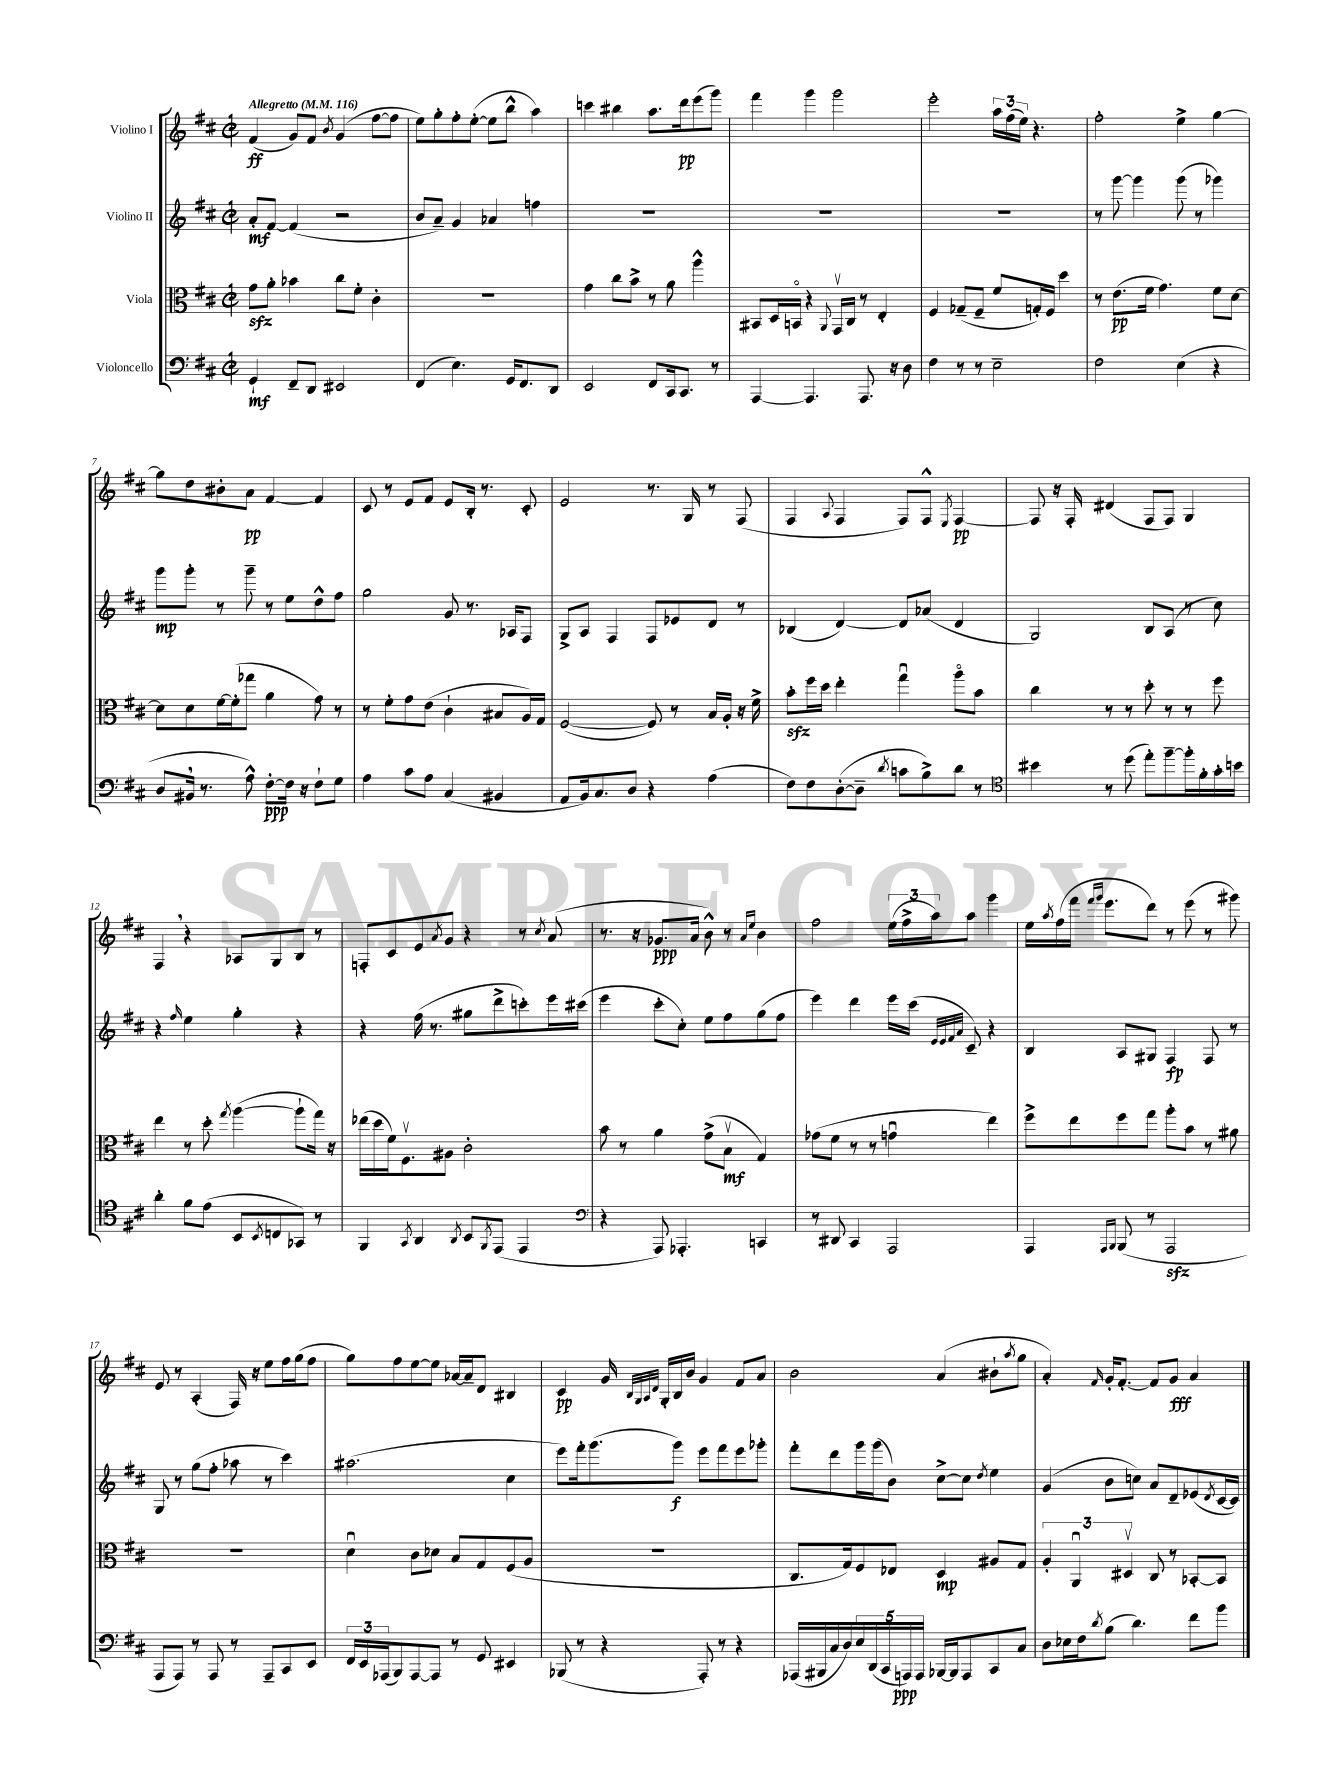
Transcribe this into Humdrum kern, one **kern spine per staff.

**kern	**kern	**kern	**kern
*staff4	*staff3	*staff2	*staff1
*clefF4	*clefC3	*clefG2	*clefG2
*k[f#c#]	*k[f#c#]	*k[f#c#]	*k[f#c#]
*M2/2	*M2/2	*M2/2	*M2/2
*met(c|)	*met(c|)	*met(c|)	*met(c|)
*MM116	*MM116	*MM116	*MM116
4GG`	8g	8a'	(4f#
.	8a'	[8f#	.
8FF#~	4b-	(4f#]	8g)
8DD	.	.	8f#
.	.	.	8qb
2EE#	8cc#	2r	(4g
.	8f#'	.	.
.	4c#'	.	[8ff#
.	.	.	8ff#]
=	=	=	=
(4FF#	1r	8b	8ee)
.	.	8a~)	8gg'
4.E)	.	4g	8ff#'
.	.	.	([8ee'
.	.	4a-	8ee]
16GG	.	.	8bb^^
8.FF#	.	.	.
.	.	4ff	4aa)
8DD	.	.	.
=	=	=	=
2EE	4g	1r	4ccc
.	8cc#	.	4bb#
.	8b^	.	.
8FF#	8r	.	8.aa
16CC#	8a	.	.
8.CC#	.	.	16ddd
.	4aa^^	.	(8eee
8r	.	.	8ggg)
=	=	=	=
[4AAA	8BB#	1r	4fff#
.	16D	.	.
.	16BBo	.	.
4.AAA]	4r	.	4ggg
.	8qqAA	.	.
.	16GGv	.	2ggg
.	16C#	.	.
8.AAA	8r	.	.
.	4E'	.	.
16r	.	.	.
8D	.	.	.
=	=	=	=
4F#	4F#	1r	2eee'
8r	(8G-~	.	.
8r	8F#~	.	.
2E~	8f#	.	24aa
.	.	.	(24ff#
.	.	.	24ee)
.	16G')	.	4.r
.	16F#	.	.
.	4dd	.	.
=	=	=	=
2F#	8r	8r	2ff#'
.	(8.e	[8ggg	.
.	.	4ggg]	.
.	16f#	.	.
.	4.g)	.	.
(4E	.	(8ggg	4ee^
.	.	8r	.
4r	8f#	4ggg-)	[4gg
.	[8d	.	.
=	=	=	=
8D	8d]	8ggg	8gg]
16BB#	8d	8ggg'	8dd
8.r	.	.	.
.	[16f#	8r	8b#'
.	(16f#']	.	.
8A^^)	8gg-	8ggg~	8a
[8F#'	4a	8r	[4f#
16F#]	.	8ee	.
16r	.	.	.
8F#`	8g)	8dd^^	4f#]
8G	8r	8ff#	.
=	=	=	=
4A	8r	2gg	8c#
.	8f#'	.	8r
8c#	8g	.	8e
8A	(8e	.	8f#
(4C#	4c#`	8g	8e
.	.	8.r	16B'
.	.	.	8.r
4BB#	8B#	.	.
.	.	16A-	.
.	16A)	8F#	8c#'
.	16G	.	.
=	=	=	=
8AA	([2F#	8G^	2e
16BB)	.	8A	.
8.C#	.	.	.
.	.	4F#	.
8D	.	.	.
4r	8F#])	8F#	8.r
.	8r	8e-	.
.	.	.	16G
(4A	16B	8d	8r
.	16A'	.	.
.	16r	8r	(8F#
.	16f#^	.	.
=	=	=	=
8F#)	8b'	(4B-	4F#
8F#	16ff#	.	.
.	16dd	.	.
.	.	.	8qqA
([8D'	4ee'	[4d)	4F#
8D~]	.	.	.
8qd	.	.	.
8c	4ggu	8d]	8F#)
8B^)	.	(8a-	8F#^^
.	.	.	8qE
8d	8aao	4d	[4F#
8r	8b	.	.
=	=	=	=
*clefC4	*	*	*
4b#	4cc#	2G)	8F#]
.	.	.	16r
.	.	.	16F#'
8r	8r	.	(4d#
(8dd	8r	.	.
8ee')	8dd'	8B	8F#
[8ff#~	8r	(8A	8F#)
16ff#']	8r	8r	4G
16f#'	.	.	.
16g'	8ff#	8cc#)	.
16b	.	.	.
=	=	=	=
4a'	4ee	4r	4F#
.	.	16qqff#	.
8f#	8r	4ee	4r
(8e	8dd'	.	.
.	8qgg	.	.
8BB	([4aa	4gg'	8A-
8qBB	.	.	.
8C	.	.	8G
8GG-)	8aa`]	4r	8B
8r	16gg)	.	8r
.	16r	.	.
=	=	=	=
4FF#	(16ee-	4r	8F'
.	16dd	.	.
.	16f#)	.	8c#
.	8.F#v	.	.
8qGG	.	.	.
4AA	.	(16ff#	8e
.	.	8.r	.
.	.	.	8qa
.	8A#	.	8g
8qAA	.	.	.
8BB	2c#'	8gg#	4r
8qFF#	.	.	.
(8EE	.	8ddd^	.
4EE	.	8ccc')	8r
.	.	.	8qcc#
.	.	16eee	(8a
.	.	(16ccc#	.
=	=	=	=
*clefF4	*	*	*
4r	8b	4eee	8.r
.	8r	.	.
.	.	.	16r
8AAA)	4a	8ccc#'	8.g-
4.AAA-'	.	8cc#')	.
.	.	.	16a
.	(8g^	8ee	8b^^)
.	8Bv	8ff#	8r
.	.	.	16qqa
.	.	.	16qqee
4CC	4G)	(8gg	4b
.	.	8ff#	.
=	=	=	=
8r	(8g-	4eee)	2ff#
8DD#	8f#	.	.
4CC#	8r	4ddd	.
.	8r	.	.
2AAA	4gu	16eee	(24ee
.	.	.	24ff#^
.	.	(16ccc#	.
.	.	.	24aa)
.	.	32qqe	.
.	.	32qqe	.
.	.	32qqf#	.
.	.	32qqa	.
.	.	8c#~)	8aa
.	4ee)	4r	4ggg
=	=	=	=
4AAA	8ff#^	4B	16ee
.	.	.	8qaa
.	.	.	(16ff#
.	8ee	.	16fff#
.	.	.	16qqfff#
.	.	.	16qqggg
.	.	.	8.eee
16qqAAA	.	.	.
16qqBBB	.	.	.
(8BBB	8ff#	8A	.
8r	8gg	8G#	8ddd)
2AAA	8aa'	4F#	8r
.	8b	.	(8eee
.	8r	8F#	8r
.	8a#	8r	8ggg#)
=	=	=	=
8AAA	1r	8G	8e
8AAA)	.	8r	8r
8r	.	(8gg	(4A'
8AAA	.	8ff#'	.
8r	.	8aa-	16F#)
.	.	.	16r
8AAA~	.	8r	8ee
8CC#	.	4ccc#)	16ff#
.	.	.	(16gg
8EE	.	.	8ff#
=	=	=	=
24FF#	4du	(2.aa#	8gg)
24EE	.	.	.
(24AAA-	.	.	.
8BBB)	.	.	8ff#
[8AAA-	8c#	.	[8ee
8AAA-]	8d-	.	8ee]
8r	8B	.	[16a-
.	.	.	16a-~]
8GG	8G	.	8d
4EE#	(8F#	4cc#	4B#
.	8A	.	.
=	=	=	=
(8BBB-	1r	8eee)	4c#
8r	.	16fff#'	.
.	.	(8.ggg	.
4r	.	.	16g
.	.	.	32qqB
.	.	.	32qqG
.	.	.	32qqA
.	.	.	32qqd
.	.	.	16G'
.	.	8ggg)	16B
.	.	.	16b
8AAA')	.	8eee	4g
8r	.	8fff#	.
4r	.	8eee	8f#
.	.	8ggg-'	8a
=	=	=	=
(16AAA-	8.C#	8fff#'	2b
16BBB#	.	.	.
16C#	.	8ddd	.
16D)	16G)	.	.
20E	8F#	16ggg	.
(20DD	.	.	.
.	.	(16ggg	.
20CC#	.	.	.
.	8E-	8b)	.
20AAA)	.	.	.
20AAA	.	.	.
[16BBB-	4D	[8cc#^	(4a
16BBB-]	.	.	.
8AAA	.	8cc#]	.
.	.	8qdd	.
8CC#	8A#	4ee	8b#`
.	.	.	8qaa
8C#	8G	.	8gg
=	=	=	=
8D	6A'	(4g	4a')
16E-	.	.	.
.	6AAu	.	.
16F#	.	.	.
8qd	.	.	16qqf#
(8B	.	8b	16g'
.	.	.	[8.f#'
.	6D#v	.	.
4.d)	.	8cc)	.
.	8C#	8a	8f#]
.	8r	8d~	8g
8f#	[8BB-'	(8e-	4a
.	.	8qd	.
8b	8BB-]	[16c#	.
.	.	16c#])	.
==	==	==	==
*-	*-	*-	*-
